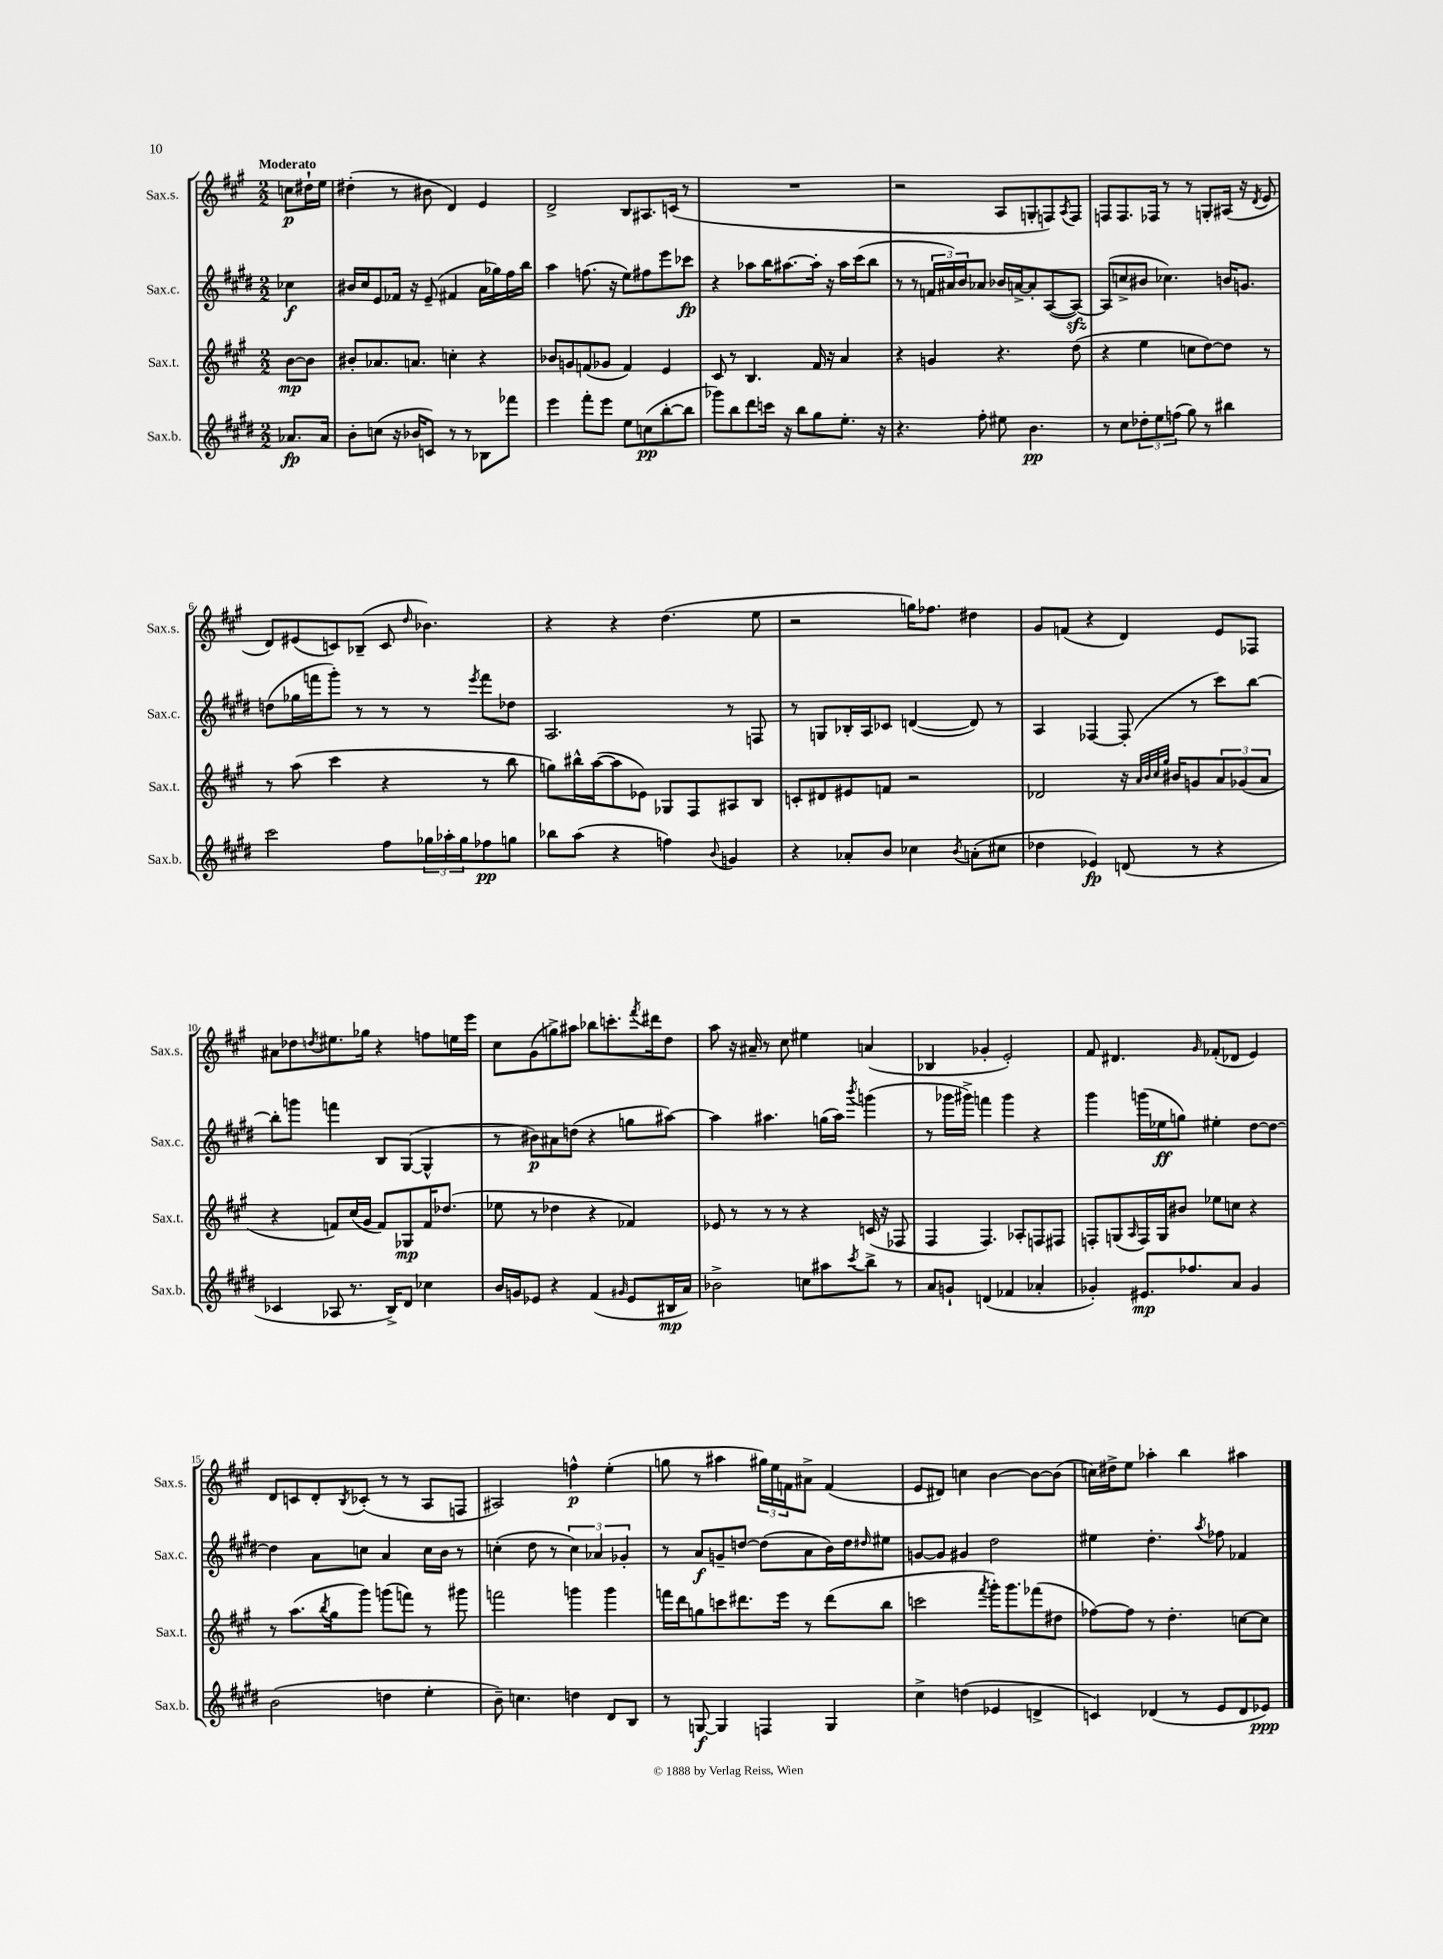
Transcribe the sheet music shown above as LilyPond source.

<<
\new StaffGroup <<
\new Staff = "s0" \with { instrumentName = "Sax.s." shortInstrumentName = "Sax.s." } {
    \clef treble \key a \major \numericTimeSignature \time 2/2 \partial 4 \tempo "Moderato"
    c''8\p dis''16-! e''16 |
    dis''4-.( r8 bis'8 d'4) e'4 |
    d'2-> b8 ais8. c'16( r8 |
    R1 |
    r2 a8 g8-. f8) \acciaccatura { a8 } f8 |
    f8 f8. fes16 r8 r8 g8-. ais16( r16 \acciaccatura { d'8 } e'8 |
    d'8) eis'8( c'8) bes8--( c'8 \grace { d''16 } bes'4.) |
    r4 r4 d''4.( e''8 |
    r2 g''16) fes''8. dis''4 |
    gis'8 f'8( r4 d'4) e'8 fes8 |
    ais'8 des''8 \acciaccatura { d''8 } eis''8. ges''16 r4 f''8 e''16 e'''16 |
    cis''8 gis'8( g''8->) ais''8 bes''8 c'''8.-. \acciaccatura { fis'''8 } dis'''16 d''8 |
    a''8 r16 ais'16-- r8 cis''8 eis''4 a'4( |
    bes4 ges'4-. e'2-.) |
    fis'8 dis'4. \grace { gis'16 } fes'8-.( des'8 e'4) |
    d'8 c'8 d'8-. \acciaccatura { b8 } ces'8-.( r8 r8 a8 f8 |
    ais2) f''4-^\p e''4-.( |
    g''8 r8 ais''4 \tuplet 3/2 { gis''16) e''16 f'16 } ais'8-> f'4( |
    e'8 dis'8) c''4 b'4~ b'8~ b'8( |
    c''16) dis''16-> e''8 aes''4-. b''4 ais''4 \bar "|." |
}
\new Staff = "s1" \with { instrumentName = "Sax.c." shortInstrumentName = "Sax.c." } {
    \clef treble \key e \major \numericTimeSignature \time 2/2 \partial 4
    ces''4\f |
    bis'16 cis''16 e'8 fes'16 r16 e'8--( fis'4 a'16 ges''16) fis''16 b''16 |
    a''4 f''8.( r16 e''8) fis''8 e'''8 ces'''8\fp |
    r4 aes''8 b''16 ais''8.~ ais''16-. r16 ais''16 cis'''16( b''8 |
    r8 r8 \tuplet 3/2 { f'16 ais'16) b'16 } aes'8 bes'16 a'16~-> a'8-. a8~( a8~\sfz) |
    a8( c''8-> bis'8 ces''4.) b'16 g'8. |
    d''8( ges''16 f'''16 gis'''8-.) r8 r8 r8 \acciaccatura { e'''8 } f'''8 des''8 |
    a2. r8 f8 |
    r8 g8 bes16-. a16 ces'8 d'4~( d'8) r8 |
    a4 fes4~ fes8-.( r8 cis'''8) b''8~ |
    b''8-. g'''8 f'''4 b8 gis8~( gis4-^ |
    r8 bis'8\p) ais'8 d''8( r4 g''8 ais''8~) |
    ais''4 ais''4. g''16( ais''16) \acciaccatura { b'''8 } g'''4( |
    r8 ges'''16 gis'''16->) f'''4 gis'''4 r4 |
    gis'''4 g'''16( ees''16\ff g''8) eis''4-. dis''8~ dis''8~ |
    dis''4 a'8 c''8 a'4 c''16 b'16 r8 |
    c''4-.( dis''8 r8 \tuplet 3/2 { c''4) aes'4 ges'4-. } |
    r8 a'8\f g'8-- d''8~ d''8( a'8 b'16) d''16 \grace { dis''16 } eis''8 |
    g'8~ g'8 gis'4 dis''2 |
    eis''4 dis''4.-. \acciaccatura { a''8 } fes''8 fes'4 \bar "|." |
}
\new Staff = "s2" \with { instrumentName = "Sax.t." shortInstrumentName = "Sax.t." } {
    \clef treble \key a \major \numericTimeSignature \time 2/2 \partial 4
    b'8~\mp b'8 |
    bis'8-. aes'8. a'8. c''4-. r4 |
    bes'8 g'8 f'8( ges'8 f'4) e'4 |
    cis'8 r8 b4. fis'16 r16 a'4 |
    r4 g'4 r4. d''8( |
    r4 e''4 c''8 d''8~) d''8 r8 |
    r8 a''8( cis'''4 r4 r8 b''8 |
    g''8) bis''16-^ a''16~( a''8 ees'8) ges8 fis8 ais8 b8 |
    c'8-. dis'8 eis'8 f'8 r2 |
    des'2 r16 \grace { a'32 b'32 cis''32 gis''32 } bis'16 g'8 \tuplet 3/2 { a'8 ges'8( a'8 } |
    r4 f'8) cis''16( gis'16 f'8) ges8\mp f'16 des''8.( |
    ees''8 r8 des''4 r4 fes'4) |
    ees'8 r8 r8 r8 r4 c'16( r16 fes8 |
    fis4 fis4.) aes8-. f8 fis8 |
    f8-. g8( \grace { a16 } f16) g16 bis'8 ees''8 c''8 r4 |
    r8 a''8.( \acciaccatura { b''8 } gis''16 gis'''8) g'''8( f'''8) r8 gis'''8 |
    f'''2 g'''4 g'''4 |
    f'''16 d'''16 g''8 c'''8 dis'''8. e'''16 r8 dis'''8( b''8 |
    c'''2 \acciaccatura { fis'''8 } gis'''16-.) gis'''8. fes'''8( dis''8 |
    fes''8~) fes''8 r8 d''4.-. c''8~ c''8 \bar "|." |
}
\new Staff = "s3" \with { instrumentName = "Sax.b." shortInstrumentName = "Sax.b." } {
    \clef treble \key e \major \numericTimeSignature \time 2/2 \partial 4
    aes'8.\fp aes'16 |
    b'8-. c''8( r16 bes'16 c'8) r8 r8 bes8 fes'''8 |
    e'''4 fis'''8-. e'''8 e''8 c''8\pp( b''8~-. b''8 |
    ges'''8) b''8 dis'''8 c'''16 r16 b''8 gis''8 e''8.-. r16 |
    r4. fis''8-. eis''8 b'4.\pp |
    r8 cis''8 \tuplet 3/2 { des''8-. e''8 f''8( } gis''8) r8 bis''4 |
    cis'''2 fis''8 \tuplet 3/2 { ges''16 aes''16-. ges''16 } fes''8\pp g''8 |
    bes''8 a''8( r4 f''4) \appoggiatura { b'8 } g'4 |
    r4 aes'8-. b'8 ces''4 \acciaccatura { b'8 } a'8-.( cis''8 |
    des''4 ees'4\fp) d'8( r8 r4 |
    ces'4 aes8 r8. b16->) dis'8 ces''4 |
    b'16 g'16 ees'8 r4 fis'4( \grace { gis'16 } ees'8 bis16\mp a'16) |
    bes'2-> c''8 ais''8 \acciaccatura { cis'''8 } b''8-> r8 |
    a'8 g'8-! d'4( fes'4 aes'4-. |
    ges'4-.) eis'8.\mp fes''8. a'8 ges'4 |
    b'2( d''4 e''4-. |
    b'8--) c''4. d''4 dis'8 b8 |
    r8 g8~\f g4 f4 g4 |
    cis''4-> d''4( ees'4 d'4-> |
    c'4) des'4( r8 e'8 des'8 ees'8\ppp) \bar "|." |
}
>>
>>
